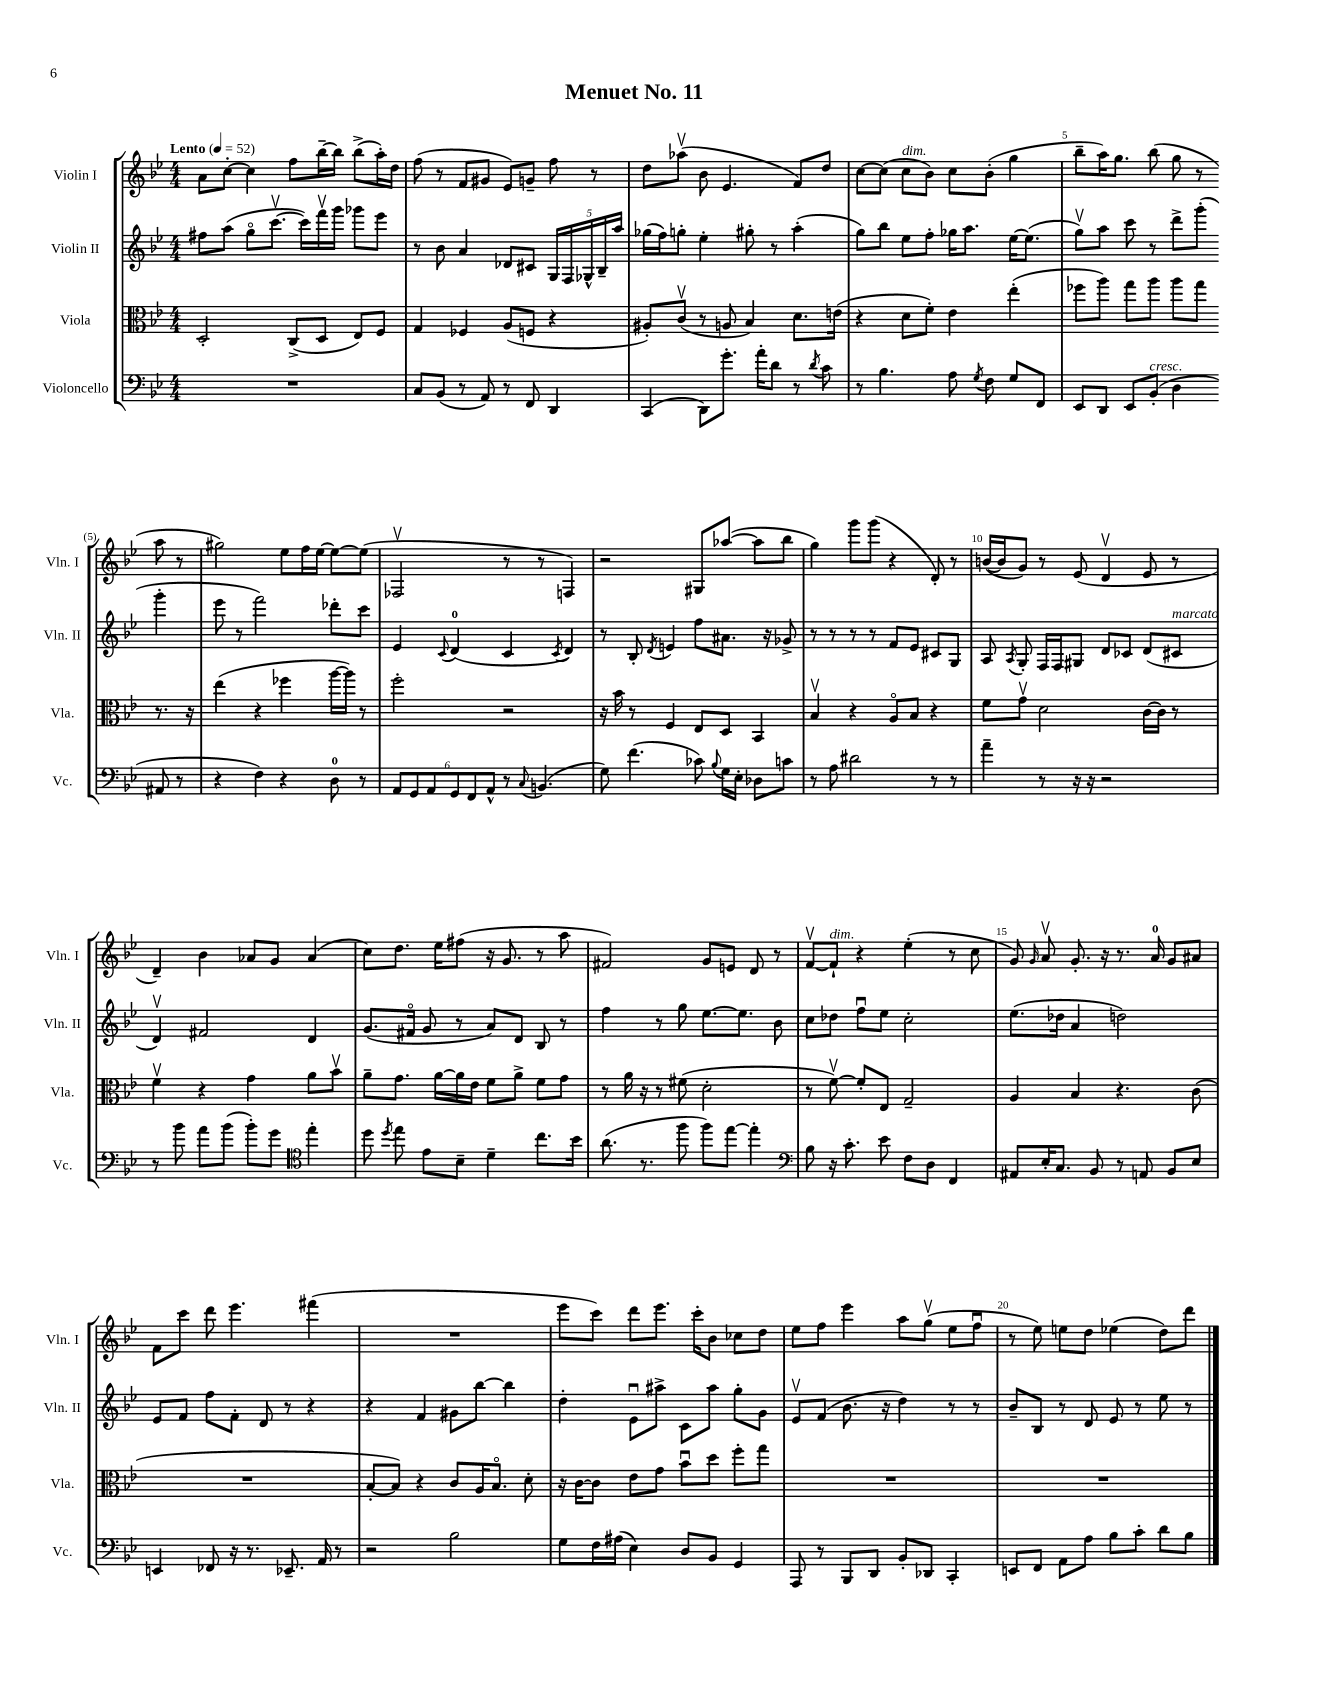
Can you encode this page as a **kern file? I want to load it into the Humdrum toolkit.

**kern	**kern	**kern	**kern
*staff4	*staff3	*staff2	*staff1
*clefF4	*clefC3	*clefG2	*clefG2
*k[b-e-]	*k[b-e-]	*k[b-e-]	*k[b-e-]
*M4/4	*M4/4	*M4/4	*M4/4
*MM52	*MM52	*MM52	*MM52
1r	2D'/	8ff#\L	8a\L
.	.	(8aa\J	[8cc'\J
.	.	8ggo\L	4cc\]
.	.	[8.cccv\J	.
.	(8C^/L	.	8ff\L
.	.	16ccc\]LL)	.
.	8D/J	16fffv\	[16bb-~\L
.	.	16ggg\JJ	16bb-\]JJ
.	8E-/L)	8ggg-\L	(8bb-^\L
.	8F/J	8eee-\J	16aa'\L)
.	.	.	16dd\JJ
=	=	=	=
8C/L	4G/	8r	(8ff\
(8BB-/J	.	8b-\	8r
8r	4F-/	4a/	8f/L
8AA/)	.	.	8g#/J
8r	(8A/L	8d-/L	8e-/L)
8FF/	8F/J	8c#/J	8g~/J
4DD/	4r	20G/LL	8ff\
.	.	20F/	.
.	.	20G-^^/	.
.	.	.	8r
.	.	20B-~/	.
.	.	20aa/JJ	.
=	=	=	=
(4CC/	8A#'/L)	(16gg-\LL	8dd\L
.	.	16ff\J)	.
.	(8cv/J	8gg'\J	(8aa-v\J
8DD\L)	8r	4ee-'\	8b-\
8.g'\J	8A/	.	4.e-/
.	4B-/)	8gg#'\	.
16a'\LK	.	.	.
8d\J	.	8r	.
8r	8.d\L	(4aa'\	8f/L)
8qd/	.	.	.
8c\	.	.	8dd/J
.	(16e\Jk	.	.
=	=	=	=
8r	4r	8gg\L)	[8cc\L
4.B-\	.	8bb-\J	(8cc\]J
.	8d\L	8ee-\L	8cc\L
.	8f'\J)	8ff'\J	8b-\J)
8A\	4e-\	16gg-\LK	8cc\L
.	.	8.aa\J	.
8qG/	.	.	.
8F\	.	.	(8b-'\J
8G/L	(4ee-'\	[16ee-\LK	4gg\
.	.	(8.ee-\]J	.
8FF/J	.	.	.
=	=	=	=
8EE-/L	8ff-\L	8ggv\L)	8bb-~\L
8DD/J	8aa\J)	8aa\J	16aa\K)
.	.	.	8.gg\J
8EE-/L	8gg\L	8ccc\	.
(8BB-'/J	8aa\J	8r	(8bb-\
4D\	8aa\L	8ddd^\L	8gg\
.	8gg\J	(8ggg'\J	8r
8AA#/	8.r	4ggg'\	8aa\
8r	.	.	8r
.	16r	.	.
=	=	=	=
4r	(4ee-\	8eee-\	2gg#\)
.	.	8r	.
4F\)	4r	2fff\)	.
4r	4ff-\	.	8ee-\L
.	.	.	16ff\L
.	.	.	[16ee-\JJ
8D\	[16aa\LL	8ddd-'\L	8ee-\_L
.	16aa\]JJ)	.	.
8r	8r	8ccc\J	(8ee-\]J
=	=	=	=
12AA/L	2ff'\	4e-/	2F-v/
12GG/	.	.	.
12AA/	.	.	.
.	.	8qqc/	.
12GG/	.	(4d/	.
12FF/	.	.	.
12AA^^/J	.	.	.
8r	2r	4c/	8r
8qqC/	.	.	.
(4.BB/	.	.	8r
.	.	8qc/	.
.	.	4d/)	4F/)
=	=	=	=
8G\)	16r	8r	2r
.	16b-\	.	.
(4.f\	8r	8B-'/	.
.	.	8qd/	.
.	4F/	4e/	.
8c-\)	8E-/L	8ff\L	8G#/L
8qqB-/	.	.	.
16G\LL	8D/J	8.a#\J	([8aa-/J
16E-'\JJ	.	.	.
8D-\L	4BB-/	.	8aa-\]L
.	.	16r	.
8c\J	.	8g-^/	8bb-\J
=	=	=	=
8r	4B-v/	8r	4gg\)
8A\	.	8r	.
2d#\	4r	8r	8ggg\L
.	.	8r	(8ggg\J
.	8Ao/L	8f/L	4r
.	8B-/J	8e-/J	.
8r	4r	8c#/L	8d'/)
8r	.	8G/J	8r
=	=	=	=
4a~\	8f\L	8A/	([16b/LL
.	.	.	16b/]J
.	.	8qA/	.
.	8gv\J	8G'/	8g/J)
8r	2d\	16F/LL	8r
.	.	16F/J	.
16r	.	8G#/J	(8e-/
16r	.	.	.
2r	.	8d/L	4dv/
.	.	8c-/J	.
.	[16c\LL	(8d/L	8e-/
.	16c\]JJ	.	.
.	8r	8c#/J	8r
=	=	=	=
8r	4fv\	4dv/)	4d~/)
8b-\	.	.	.
8a\L	4r	2f#/	4b-\
(8b-\J	.	.	.
8b-'\L)	4g\	.	8a-/L
8g\J	.	.	8g/J
*clefC4	*	*	*
4ee-'\	8a\L	4d/	(4a-/
.	8b-v\J	.	.
=	=	=	=
8dd\	8a~\L	(8.g/L	8cc\L)
8qdd/	.	.	.
8ee-\	8.g\J	.	8.dd\J
.	.	16f#o/Jk	.
8e-\L	.	8g/	.
.	[16a\LL	.	16ee-\LK
8B-~\J	16a\]	8r	(8ff#\J
.	16e-\JJ	.	.
4d~\	8f\L	8a/L)	16r
.	.	.	8.g/
.	8a^\J	8d/J	.
8.cc\L	8f\L	8B-/	8r
.	8g\J	8r	8aa\
16b-\Jk	.	.	.
=	=	=	=
(8.a\	8r	4ff\	2f#/)
.	16a\	.	.
8.r	16r	.	.
.	8r	8r	.
8ff\	(8f#\	8gg\	.
8ff\L)	2d'\	[8.ee-\L	8g/L
[8ee-\J	.	.	8e/J
.	.	8.ee-\]J	.
4ee-'\]	.	.	8d/
.	.	8b-\	8r
=	=	=	=
*clefF4	*	*	*
8B-\	8r	8cc\L	[8fv/L
16r	[8fv\)	8dd-\J	8f`/]J
8.c'\	.	.	.
.	8f'/]L	8ffu\L	4r
8e-\	8E-/J	8ee-\J	.
8F\L	2G~/	2cc'\	(4ee-'\
8D\J	.	.	.
4FF/	.	.	8r
.	.	.	8cc\
=	=	=	=
8AA#/L	4A/	(8.ee-\L	8g/)
.	.	.	16qqg/
16E-'/K	.	.	8av/
8.C/J	.	16dd-\Jk	.
.	4B-/	4a/	8.g'/
8BB-/	.	.	.
.	.	.	16r
8r	4.r	2dd\)	8.r
8AA/	.	.	.
.	.	.	16a/
8BB-/L	.	.	8g/L
8E-/J	(8c\	.	8a#/J
=	=	=	=
4EE/	1r	8e-/L	8f\L
.	.	8f/J	8ccc\J
8FF-/	.	8ff\L	8ddd\
16r	.	8f'\J	4.eee-\
8.r	.	.	.
.	.	8d/	.
8.EE-~/	.	8r	.
.	.	4r	(4fff#\
16AA/	.	.	.
8r	.	.	.
=	=	=	=
2r	[8B-'/L	4r	1r
.	8B-/]J)	.	.
.	4r	4f/	.
2B-\	8c/L	8g#\L	.
.	16A/K	[8bb-\J	.
.	8.B-o/J	.	.
.	.	4bb-\]	.
.	8d'\	.	.
=	=	=	=
8G\L	16r	4dd'\	8eee-\L
.	[16c\LK	.	.
16F\L	8c\]J	.	8ccc\J)
(16A#\JJ	.	.	.
4E-\)	8e-\L	8e-u\L	8ddd\L
.	8g\J	8aa#^\J	8.eee-\J
8D/L	8b-u\L	8c\L	.
.	.	.	16ccc'\LK
8BB-/J	8dd\J	8aa#\J	8b-\J
4GG/	8ff'\L	8gg'\L	8cc-\L
.	8gg\J	8g\J	8dd\J
=	=	=	=
8AAA/	1r	8e-v/L	8ee-\L
8r	.	(8f/J	8ff\J
8BBB-/L	.	8.b-\	4eee-\
8DD/J	.	.	.
.	.	16r	.
8BB-'/L	.	4dd\)	8aa\L
8DD-/J	.	.	(8ggv\J
4CC'/	.	8r	8ee-\L
.	.	8r	8ffu\J
=	=	=	=
8EE/L	1r	8b-~/L	8r
8FF/J	.	8B-/J	8ee-\)
8AA\L	.	8r	8ee\L
8A\J	.	8d/	8dd\J
8B-\L	.	8e-/	(4ee-\
8c'\J	.	8r	.
8d\L	.	8ee-\	8dd\L)
8B-\J	.	8r	8ddd\J
==	==	==	==
*-	*-	*-	*-
